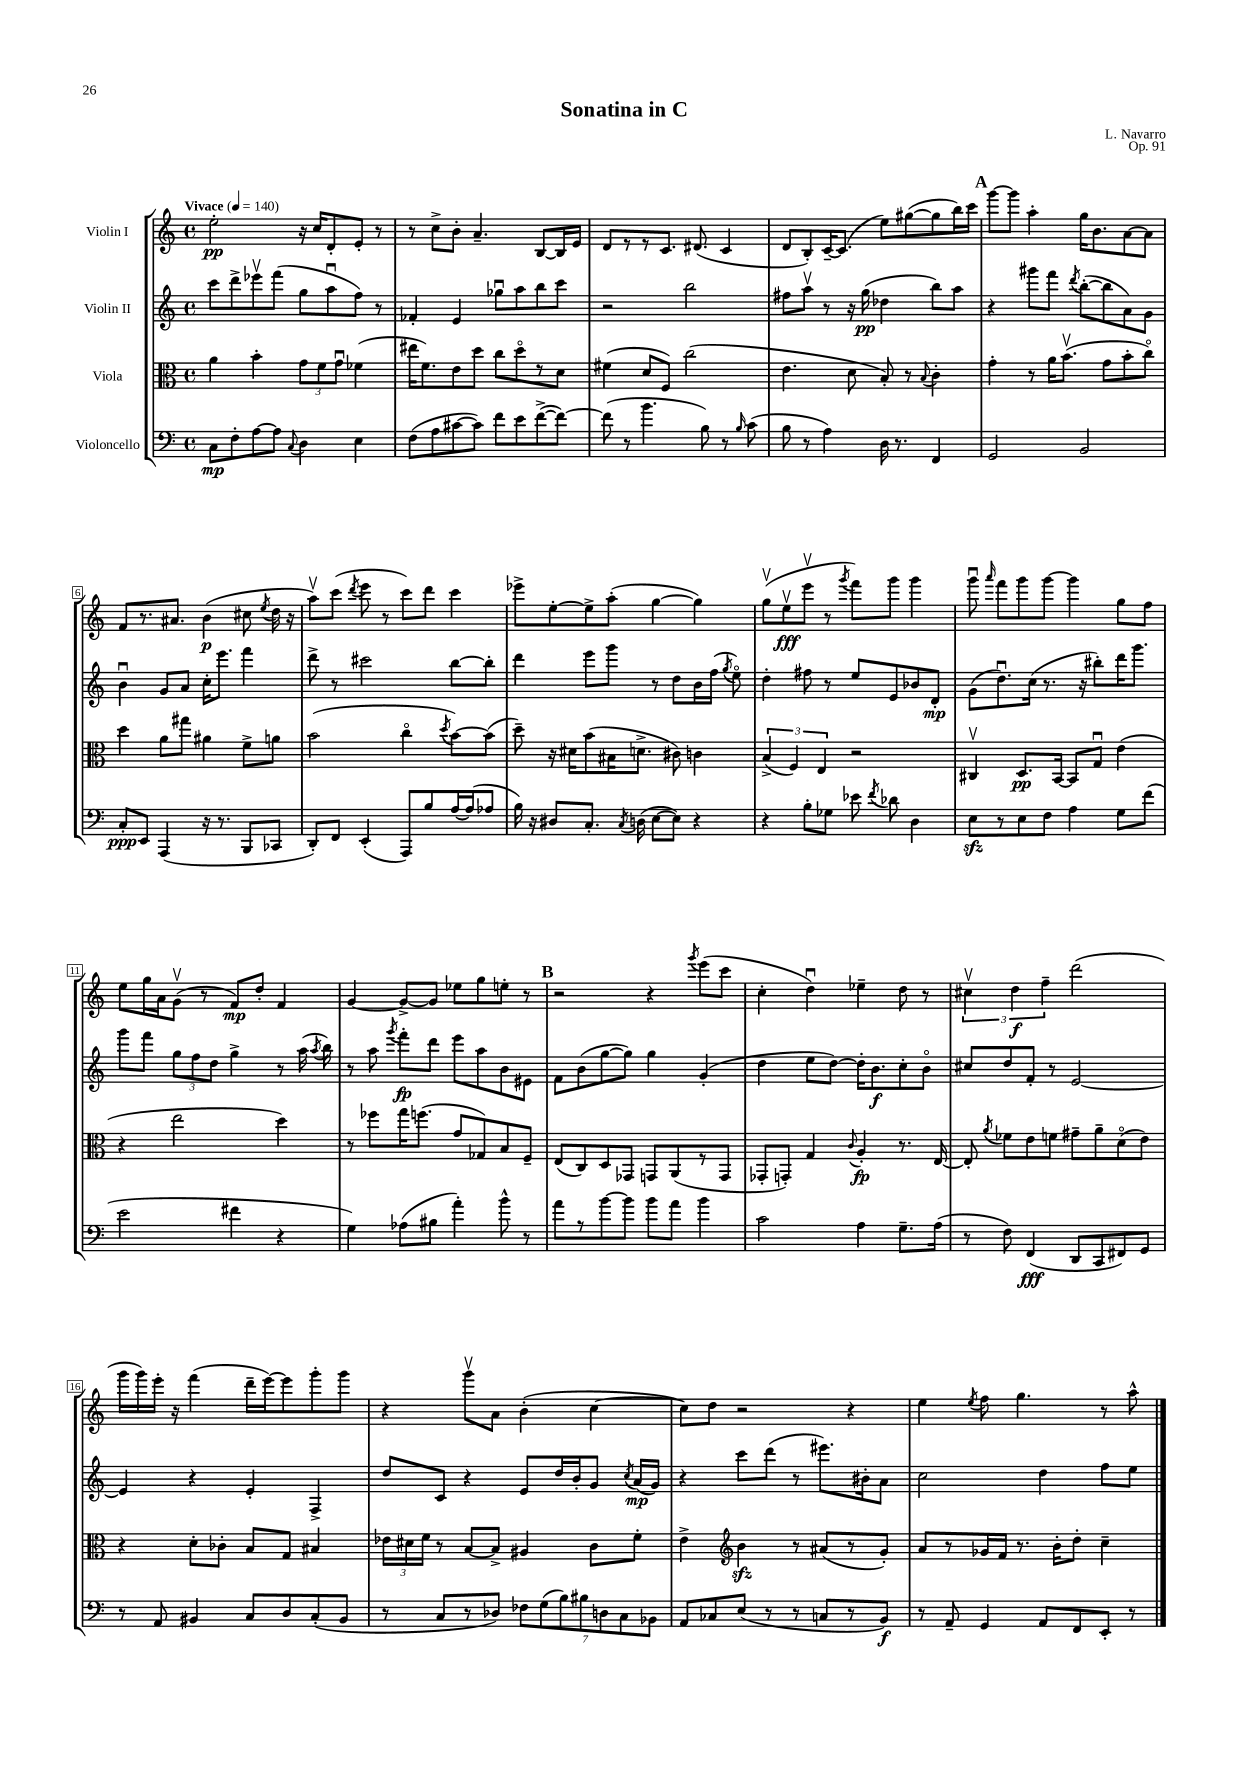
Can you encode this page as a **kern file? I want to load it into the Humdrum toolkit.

**kern	**dynam	**kern	**dynam	**kern	**dynam	**kern	**dynam
*part4	*part4	*part3	*part3	*part2	*part2	*part1	*part1
*staff4	*staff4	*staff3	*staff3	*staff2	*staff2	*staff1	*staff1
*I"Violoncello	*	*I"Viola	*	*I"Violin II	*	*I"Violin I	*
*clefF4	*	*clefC3	*	*clefG2	*	*clefG2	*
*k[]	*	*k[]	*	*k[]	*	*k[]	*
*M4/4	*	*M4/4	*	*M4/4	*	*M4/4	*
*met(c)	*	*met(c)	*	*met(c)	*	*met(c)	*
*MM140	*	*MM140	*	*MM140	*	*MM140	*
=1	=1	=1	=1	=1	=1	=1	=1
!	!	!	!	!	!	!LO:TX:a:B:t=Vivace	!
8C\L	mp	4a\	.	8ccc\L	.	2ee'\	pp
8F'\	.	.	.	8ddd^\	.	.	.
[8A\	.	4b'\	.	8eee-Xv\	.	.	.
8A\J]	.	.	.	(8fff\J	.	.	.
8qqC/	.	.	.	.	.	.	.
4D\	.	12g\L	.	8gg\L	.	16r	.
.	.	.	.	.	.	16cc/KL	.
.	.	12f\	.	.	.	.	.
.	.	.	.	8aau\	.	8d'/	.
.	.	12gu\J	.	.	.	.	.
4E\	.	(4f-X\	.	8ff\J)	.	8e'/J	.
.	.	.	.	8r	.	8r	.
=2	=2	=2	=2	=2	=2	=2	=2
(8F\L	.	16ee#X\KL	.	4f-X'/	.	8r	.
.	.	8.f\)	.	.	.	.	.
8A\	.	.	.	.	.	8cc^\L	.
[8c#X\	.	8e\	.	4e/	.	8b'\J	.
8c#\J])	.	8dd\J	.	.	.	4.a~/	.
8f\L	.	8cc\L	.	8gg-Xu\L	.	.	.
8e\	.	8dd\	.	8aa\	.	.	.
([8f^\	.	8r	.	8bb\	.	[8B/L	.
8f\J_)	.	8d\J	.	8ccc\J	.	16B/L]	.
.	.	.	.	.	.	16e/JJ	.
=3	=3	=3	=3	=3	=3	=3	=3
(8f\]	.	(4f#X\	.	2r	.	8d/L	.
8r	.	.	.	.	.	8r	.
4.b\	.	8d/L	.	.	.	8r	.
.	.	8F/J)	.	.	.	8.c/J	.
.	.	(2cc\	.	2bb\	.	.	.
.	.	.	.	.	.	(8.d#X/	.
8B\)	.	.	.	.	.	.	.
8r	.	.	.	.	.	4c/	.
16qqB/	.	.	.	.	.	.	.
(8c\	.	.	.	.	.	.	.
=4	=4	=4	=4	=4	=4	=4	=4
8B\	.	4.e\	.	8ff#X\L	.	8d/L	.
8r	.	.	.	8aav\J	.	8B'/)	.
4A\)	.	.	.	8r	.	[16c~/K	.
.	.	.	.	.	.	(8.c/J]	.
.	.	8d\	.	16r	.	.	.
.	.	.	.	(16gg\	pp	.	.
16D\	.	8B'/)	.	4dd-X\	.	8ee\L)	.
8.r	.	.	.	.	.	.	.
.	.	8r	.	.	.	([8gg#X\	.
.	.	8qqB/	.	.	.	.	.
4FF/	.	4c'\	.	8bb\L)	.	8gg#\]	.
.	.	.	.	8aa\J	.	16bb\L)	.
.	.	.	.	.	.	16ccc\JJ	.
!!LO:REH:place=s1:t=A
=5	=5	=5	=5	=5	=5	=5	=5
2GG/	.	4g'\	.	4r	.	[8ggg\L	.
.	.	.	.	.	.	8ggg\J]	.
.	.	8r	.	8ggg#X\L	.	4aa'\	.
.	.	16a\KL	.	8fff\J	.	.	.
.	.	(8.bv\J	.	.	.	.	.
.	.	.	.	8qddd/	.	.	.
2BB/	.	.	.	([8bb'\L	.	16gg\KL	.
.	.	.	.	.	.	8.b\	.
.	.	8g\L	.	8bb\]	.	.	.
.	.	8b'\	.	8a\)	.	[8a\	.
.	.	8cc\J)	.	8g\J	.	8a\J]	.
!!LO:LB:g=z
=6	=6	=6	=6	=6	=6	=6	=6
8C'/L	ppp	4dd\	.	4bu\	.	8f/L	.
8EE/J	.	.	.	.	.	8.r	.
(4AAA/	.	8a\L	.	8g/L	.	.	.
.	.	.	.	.	.	8.a#X/J	.
.	.	8gg#X\J	.	8a/J	.	.	.
16r	.	4a#X\	.	16cc'\KL	.	(4b\	p
8.r	.	.	.	8.eee\J	.	.	.
8BBB/L	.	8f^\L	.	4fff\	.	8cc#X\	.
.	.	.	.	.	.	8qee/	.
8CC-X/J	.	8an\J	.	.	.	16dd\	.
.	.	.	.	.	.	16r	.
=7	=7	=7	=7	=7	=7	=7	=7
8DD'/L)	.	(2b\	.	8ddd^\	.	8aav\L)	.
8FF/J	.	.	.	8r	.	(8ccc\J	.
.	.	.	.	.	.	8qddd/	.
(4EE'/	.	.	.	2ccc#X\	.	8eee\	.
.	.	.	.	.	.	8r	.
8AAA/L)	.	4cc\	.	.	.	8ccc\L)	.
8B/	.	.	.	.	.	8ddd\J	.
.	.	8qdd/	.	.	.	.	.
[16A/L	.	[8b\L)	.	[8bb\L	.	4ccc\	.
(16A/J]	.	.	.	.	.	.	.
8A-X/J	.	(8b\J]	.	8bb'\J]	.	.	.
=8	=8	=8	=8	=8	=8	=8	=8
16B\)	.	8dd~\)	.	4ddd\	.	8eee-X^\L	.
16r	.	.	.	.	.	.	.
8D#X/L	.	16r	.	.	.	[8ee'\	.
.	.	16d#X\KL	.	.	.	.	.
8.C'/J	.	(8b\	.	8eee\L	.	8ee^\]	.
.	.	16B#X\K	.	8ggg\J	.	(8aa'\J	.
8qC/	.	.	.	.	.	.	.
(16Dn\	.	8.dn^\J	.	.	.	.	.
[8E\L	.	.	.	8r	.	[4gg\	.
8E\J])	.	8c#X\)	.	8dd\L	.	.	.
4r	.	4cn\	.	16b\L	.	4gg\])	.
.	.	.	.	(16ff\JJ	.	.	.
.	.	.	.	8qgg/	.	.	.
.	.	.	.	8ee\)	.	.	.
=9	=9	=9	=9	=9	=9	=9	=9
4r	.	(6B^/	.	4dd'\	.	(8ggv\L	.
.	.	.	.	.	.	8eev\	fff
.	.	6F/)	.	.	.	.	.
8B'\L	.	.	.	8ff#X\	.	8eeev\J	.
.	.	6E/	.	.	.	.	.
8G-X\J	.	.	.	8r	.	8r	.
.	.	.	.	.	.	8qggg/	.
8e-X\	.	2r	.	8ee/L	.	8fff\L)	.
8qf/	.	.	.	.	.	.	.
8d-X\	.	.	.	8e/	.	8ggg\J	.
4D\	.	.	.	8b-X/	.	4ggg\	.
.	.	.	.	8d'/J	mp	.	.
=10	=10	=10	=10	=10	=10	=10	=10
8Ezz\L	.	4C#Xv/	.	(8g\L	.	8gggu\	.
.	.	.	.	.	.	16qqaaa/	.
8r	.	.	.	8.ddu\)	.	8fff\L	.
8E\	.	8.D/L	pp	.	.	8ggg\	.
.	.	.	.	(16cc\Jk	.	.	.
8F\J	.	.	.	8.r	.	[8ggg\J	.
.	.	[16BB/Jk	.	.	.	.	.
4A\	.	8BB/L]	.	.	.	4ggg\]	.
.	.	.	.	16r	.	.	.
.	.	8Gu/J	.	8bb#X'\L)	.	.	.
8G\L	.	(4e\	.	16ddd\K	.	8gg\L	.
.	.	.	.	8.ggg\J	.	.	.
(8f\J	.	.	.	.	.	8ff\J	.
!!LO:LB:g=z
=11	=11	=11	=11	=11	=11	=11	=11
2e\	.	4r	.	8ggg\L	.	8ee\L	.
.	.	.	.	8fff\J	.	16gg\L	.
.	.	.	.	.	.	16a\J	.
.	.	2ee\	.	12gg\L	.	(8gv\J	.
.	.	.	.	12ff\	.	.	.
.	.	.	.	.	.	8r	.
.	.	.	.	12dd\J	.	.	.
4f#X\	.	.	.	4gg^\	.	8f/L)	mp
.	.	.	.	.	.	8dd'/J	.
4r	.	4dd\)	.	8r	.	4f/	.
.	.	.	.	(16aa\	.	.	.
.	.	.	.	8qaa/	.	.	.
.	.	.	.	16bb\)	.	.	.
=12	=12	=12	=12	=12	=12	=12	=12
4G\)	.	8r	.	8r	.	[4g/	.
.	.	8ff-X\L	.	8aa\	.	.	.
.	.	.	.	8qggg/	.	.	.
(8A-X\L	.	16gg\K	.	8fff'\L	fp	8g^/L_	.
.	.	(8.ffn\J	.	.	.	.	.
8B#X\J	.	.	.	8ddd\J	.	8g/J]	.
4a'\)	.	8g/L	.	8eee\L	.	8ee-X\L	.
.	.	8G-X/)	.	8aa\	.	8gg\	.
8b^^\	.	8B/	.	8b\	.	8een'\J	.
8r	.	8F~/J	.	8e#X\J	.	8r	.
!!LO:REH:place=s1:t=B
=13	=13	=13	=13	=13	=13	=13	=13
8a\L	.	(8E/L	.	8f\L	.	2r	.
8r	.	8C/)	.	(8b\	.	.	.
[8b\	.	8D/	.	[8gg\	.	.	.
8b\J]	.	8GG-X/J	.	8gg\J])	.	.	.
8b\L	.	8GGn/L	.	4gg\	.	4r	.
8a\J	.	(8AA/	.	.	.	.	.
.	.	.	.	.	.	8qggg/	.
4b\	.	8r	.	(4g'/	.	(8eee\L	.
.	.	8GG/J	.	.	.	8ccc\J	.
=14	=14	=14	=14	=14	=14	=14	=14
2c\	.	8GG-X'/L	.	4dd\	.	4cc'\	.
.	.	8GGn'/J)	.	.	.	.	.
.	.	4G/	.	8ee\L	.	4ddu\)	.
.	.	.	.	[8dd\J)	.	.	.
.	.	8qqc/	.	.	.	.	.
4A\	.	4A'/	fp	16dd'\KL]	.	4ee-X~\	.
.	.	.	.	8.b\	f	.	.
8.G~\L	.	8.r	.	8cc'\	.	8dd\	.
.	.	.	.	8b\J	.	8r	.
(16A\Jk	.	[16E/	.	.	.	.	.
=15	=15	=15	=15	=15	=15	=15	=15
8r	.	8E'/]	.	8cc#X/L	.	6cc#Xv\	.
.	.	8qa/	.	.	.	.	.
8F\)	.	8f-X\L	.	8dd/	.	.	.
.	.	.	.	.	.	6dd\	f
(4FF/	fff	8e\	.	8f'/J	.	.	.
.	.	.	.	.	.	6ff~\	.
.	.	8fn\J	.	8r	.	.	.
8DD/L	.	8g#X~\L	.	[2e/	.	(2ddd\	.
8CC/	.	8a~\	.	.	.	.	.
8FF#X/)	.	(8d\	.	.	.	.	.
8GG/J	.	8e\J)	.	.	.	.	.
!!LO:LB:g=z
=16	=16	=16	=16	=16	=16	=16	=16
8r	.	4r	.	4e/]	.	16ggg\LL	.
.	.	.	.	.	.	16ggg\)	.
8AA/	.	.	.	.	.	16eee'\JJ	.
.	.	.	.	.	.	16r	.
4BB#X/	.	8d'\L	.	4r	.	(4fff\	.
.	.	8c-X'\J	.	.	.	.	.
8C/L	.	8B/L	.	4e'/	.	16ddd~\LL	.
.	.	.	.	.	.	[16eee\J)	.
8D/	.	8G/J	.	.	.	8eee\]	.
(8C'/	.	4B#X/	.	4F^/	.	8ggg'\	.
8BB#/J	.	.	.	.	.	8ggg\J	.
=17	=17	=17	=17	=17	=17	=17	=17
8r	.	24e-X\LL	.	8dd/L	.	4r	.
.	.	24d#X\	.	.	.	.	.
.	.	24f\JJ	.	.	.	.	.
8C/L	.	8r	.	8c/J	.	.	.
8r	.	[8B/L	.	4r	.	8gggv\L	.
8D-X/J)	.	8B^/J]	.	.	.	8a\J	.
14F-X\L	.	4A#X/	.	8e/L	.	(4b'\	.
(14G\	.	.	.	.	.	.	.
.	.	.	.	16dd/L	.	.	.
14B\)	.	.	.	.	.	.	.
.	.	.	.	16b'/J	.	.	.
14B#X\	.	.	.	.	.	.	.
.	.	8c\L	.	8g/J	.	[4cc\	.
14Dn\	.	.	.	.	.	.	.
14C\	.	.	.	.	.	.	.
.	.	.	.	8qcc/	.	.	.
.	.	8f'\J	.	(16a/LL	mp	.	.
14BB-X\J	.	.	.	.	.	.	.
.	.	.	.	16g/JJ)	.	.	.
=18	=18	=18	=18	=18	=18	=18	=18
8AA/L	.	4e^\	.	4r	.	8cc\L])	.
8C-X/	.	.	.	.	.	8dd\J	.
*	*	*clefG2	*	*	*	*	*
(8E/J	.	4bzz\	.	8ccc\L	.	2r	.
8r	.	.	.	(8ddd\J	.	.	.
8r	.	8r	.	8r	.	.	.
8Cn/L	.	(8a#X/L	.	8.eee#X\L)	.	.	.
8r	.	8r	.	.	.	4r	.
.	.	.	.	16b#X'\k	.	.	.
8BB/J)	f	8g'/J)	.	8a\J	.	.	.
=19	=19	=19	=19	=19	=19	=19	=19
8r	.	8a/L	.	2cc\	.	4ee\	.
8AA~/	.	8r	.	.	.	.	.
.	.	.	.	.	.	8qee/	.
4GG/	.	16g-X/L	.	.	.	8ff\	.
.	.	16f/JJ	.	.	.	.	.
.	.	8.r	.	.	.	4.gg\	.
8AA/L	.	.	.	4dd\	.	.	.
.	.	16b'\KL	.	.	.	.	.
8FF/	.	8dd'\J	.	.	.	.	.
8EE'/J	.	4cc~\	.	8ff\L	.	8r	.
8r	.	.	.	8ee\J	.	8aa^^\	.
==	==	==	==	==	==	==	==
*-	*-	*-	*-	*-	*-	*-	*-
